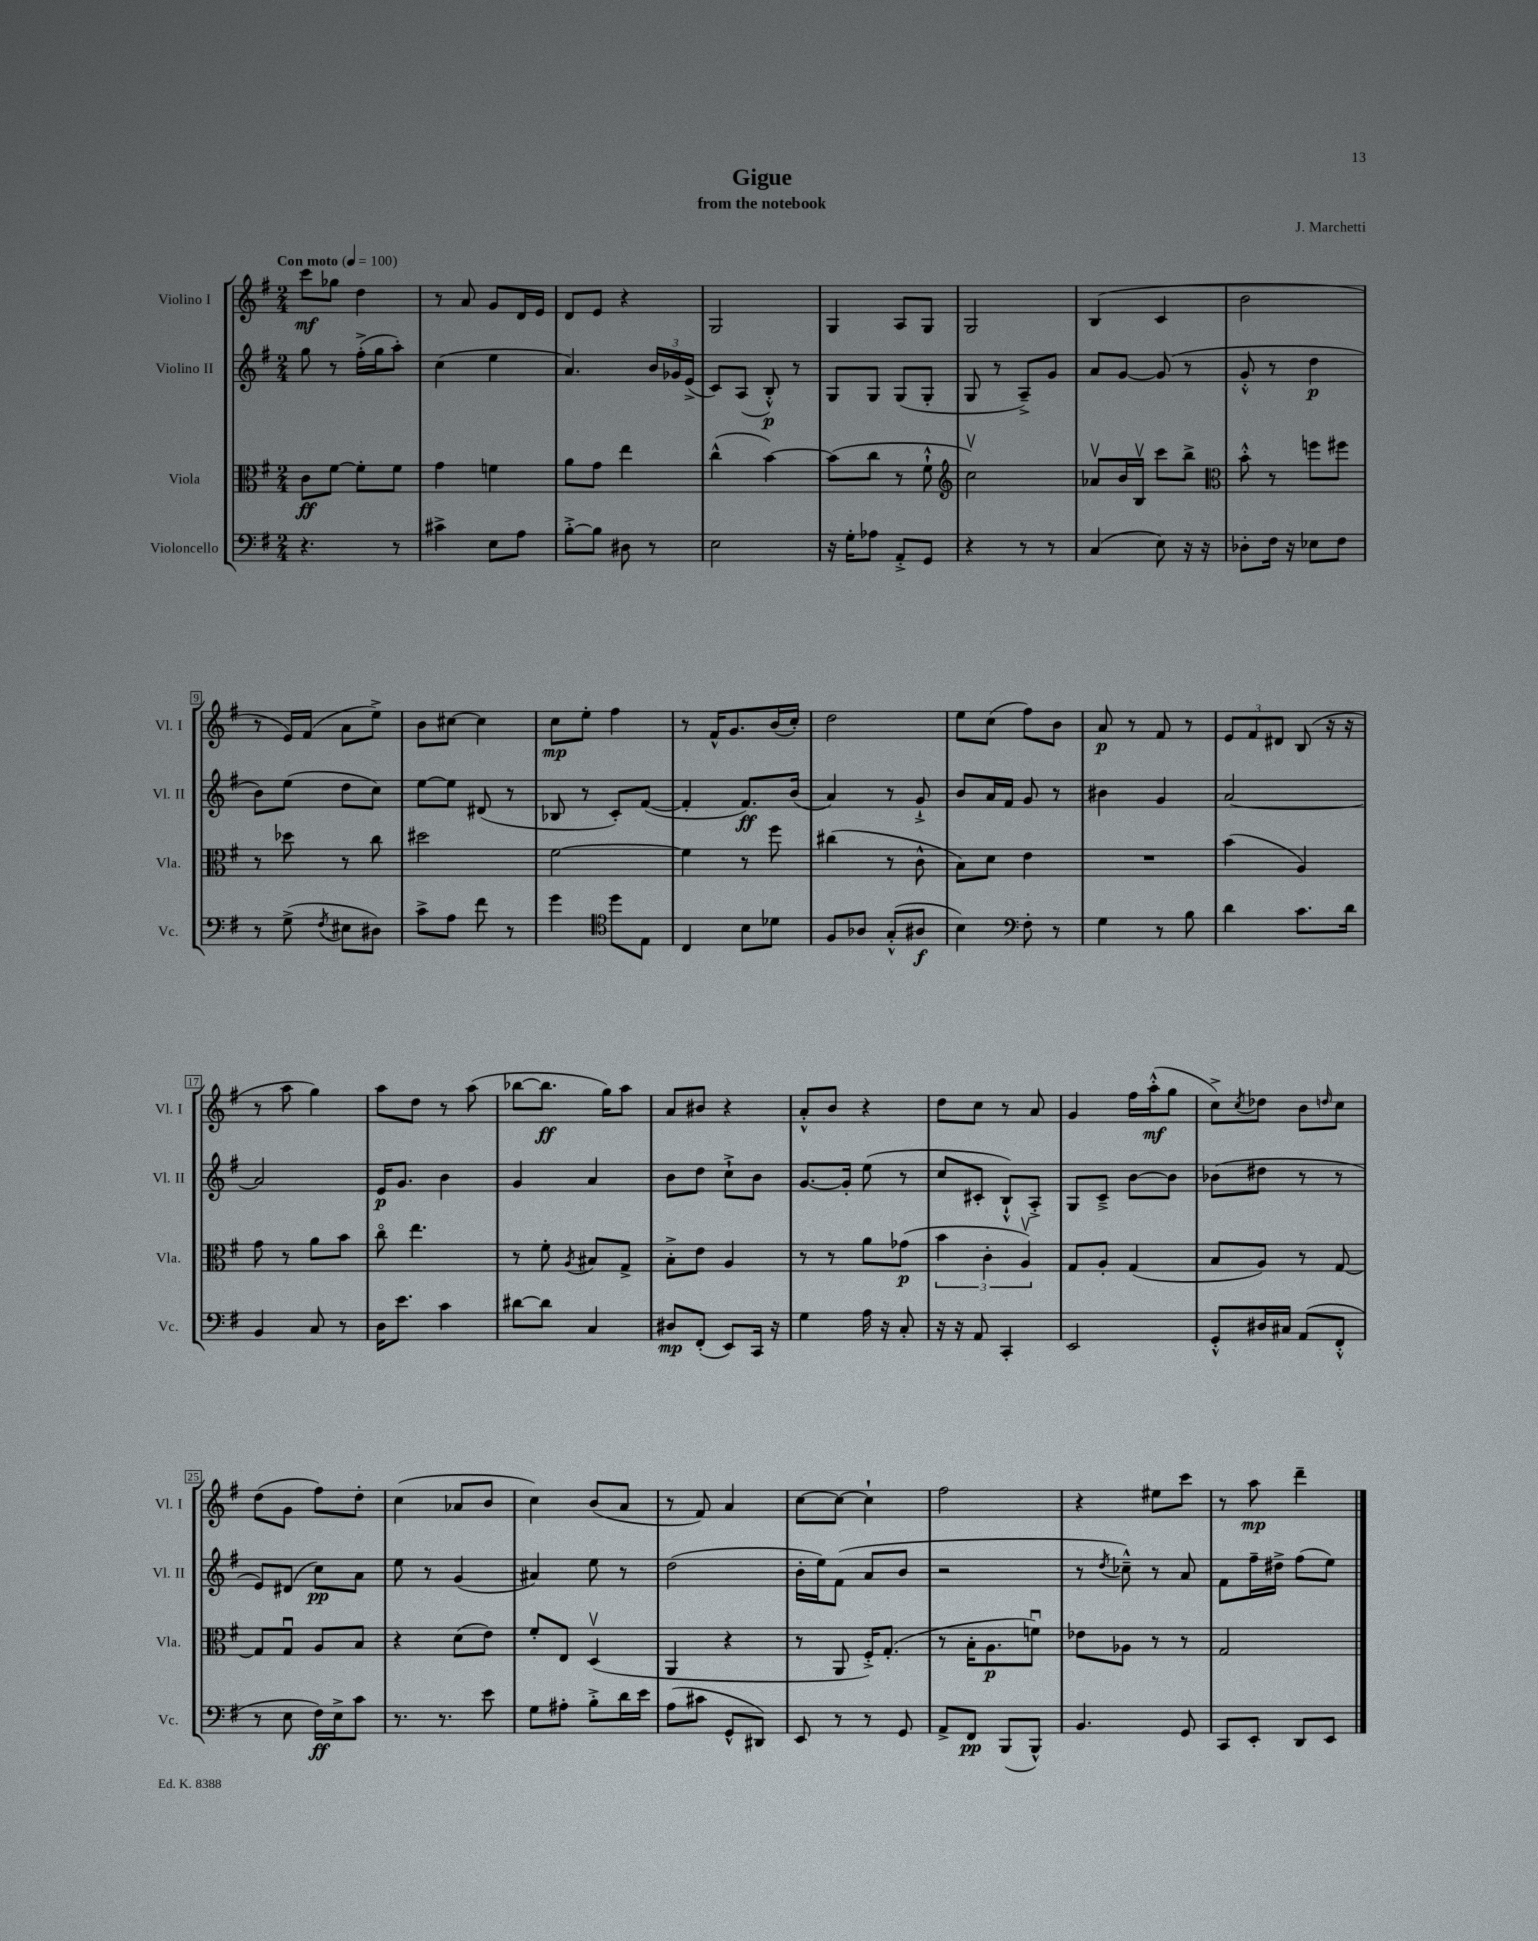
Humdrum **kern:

**kern	**kern	**kern	**kern
*staff4	*staff3	*staff2	*staff1
*clefF4	*clefC3	*clefG2	*clefG2
*k[f#]	*k[f#]	*k[f#]	*k[f#]
*M2/4	*M2/4	*M2/4	*M2/4
*MM100	*MM100	*MM100	*MM100
4.r	8c\L	8gg\	8ccc\L
.	[8f#\J	8r	8gg-\J
.	8f#'\]L	(16ff#'^\LL	4dd\
.	.	16gg\J	.
8r	8f#\J	8aa'\J)	.
=	=	=	=
4c#^\	4g\	(4cc\	8r
.	.	.	8a/
8E\L	4f\	4ee\	8g/L
8A\J	.	.	16d/L
.	.	.	16e/JJ
=	=	=	=
[8B'^\L	8a\L	4.a/)	8d/L
8B\]J	8g\J	.	8e/J
8D#\	4ee\	.	4r
8r	.	24b/LL	.
.	.	24g-/	.
.	.	(24e^/JJ	.
=	=	=	=
2E\	(4cc^^\	8c/L)	2G/
.	.	(8A/J	.
.	[4b\)	8B'^^/)	.
.	.	8r	.
=	=	=	=
16r	(8b\]L	8G/L	4G/
16G'\LK	.	.	.
8A-\J	8cc\J	8G/J	.
8AA'^/L	8r	(8G/L	8A/L
8GG/J	8f#`^^\	8G'/J	8G/J
=	=	=	=
*	*clefG2	*	*
4r	2ccv\)	8G/	2G/
.	.	8r	.
8r	.	8A~^/L)	.
8r	.	8g/J	.
=	=	=	=
(4C/	8a-v/L	8a/L	(4B/
.	16b/L	[8g/J	.
.	16Bv/JJ	.	.
8E\)	8ccc\L	(8g/]	4c/
16r	8bb^\J	8r	.
16r	.	.	.
=	=	=	=
*	*clefC3	*	*
8D-'\L	8b'^^\	8g'^^/	2b\
16F#\Jk	8r	8r	.
16r	.	.	.
8E-\L	8ff\L	4dd\	.
8F#\J	8ff#\J	.	.
=	=	=	=
8r	8r	8b\L)	8r
(8G^\	8dd-\	(8ee\J	16e/LL)
.	.	.	(16f#/JJ
8qF#/	.	.	.
8E#\L	8r	8dd\L	8a\L
8D#\J)	8cc\	8cc\J)	8ee^\J)
=	=	=	=
8c^\L	2dd#\	[8ee\L	8b\L
8A\J	.	8ee\]J	[8cc#\J
8f#\	.	(8d#/	4cc#\]
8r	.	8r	.
=	=	=	=
4g\	[2f#\	8B-/	8cc\L
.	.	8r	8ee'\J
*clefC4	*	*	*
8dd\L	.	8c'/L)	4ff#\
8E\J	.	([8f#/J	.
=	=	=	=
4C/	4f#\]	4f#'/]	8r
.	.	.	16f#^^/LK
.	.	.	8.g/
8B\L	8r	8.f#/L)	.
8d-\J	8ff#\	.	(16b/L
.	.	(16b/Jk	16cc'/JJ)
=	=	=	=
8F#/L	(4cc#\	4a/)	2dd\
8A-/J	.	.	.
(8G'^^/L	8r	8r	.
8A#/J	8c^^\	8g`^/	.
=	=	=	=
4B\)	8B\L)	8b/L	8ee\L
.	8d\J	16a/L	(8cc\J
.	.	16f#/JJ	.
*clefF4	*	*	*
8F#'\	4e\	8g/	8ff#\L)
8r	.	8r	8b\J
=	=	=	=
4G\	2r	4b#\	8a/
.	.	.	8r
8r	.	4g/	8f#/
8B\	.	.	8r
=	=	=	=
4d\	(4b\	[2a/	12e/L
.	.	.	12f#/
.	.	.	12d#/J
8.c\L	4A/)	.	(8B/
.	.	.	16r
16d\Jk	.	.	16r
=	=	=	=
4BB/	8g\	2a/]	8r
.	8r	.	8aa\
8C/	8a\L	.	4gg\)
8r	8b\J	.	.
=	=	=	=
16D\LK	8cco\	16e/LK	8aa\L
8.e\J	.	8.g/J	.
.	4.ee\	.	8dd\J
4c\	.	4b\	8r
.	.	.	(8aa\
=	=	=	=
[8d#\L	8r	4g/	[8bb-\L
8d#\]J	8f#'\	.	8.bb-\]J
.	8qA/	.	.
4C/	8B#/L	4a/	.
.	.	.	16gg\LK)
.	8G^/J	.	8aa\J
=	=	=	=
8D#/L	8B'^\L	8b\L	8a/L
(8FF#'/J	8e\J	8dd\J	8b#/J
8EE/L)	4A/	8cc`^\L	4r
16CC/Jk	.	8b\J	.
16r	.	.	.
=	=	=	=
4G\	8r	[8.g/L	8a'^^/L
.	8r	.	8b/J
.	.	16g'/]Jk	.
16A\	8a\L	(8ee\	4r
16r	.	.	.
8C'/	(8g-\J	8r	.
=	=	=	=
16r	6b\	8cc/L	8dd\L
16r	.	.	.
8AA/	.	8c#'/J	8cc\J
.	6c'\	.	.
4CC'/	.	8B`^^/L)	8r
.	6Av/)	.	.
.	.	8A'^/J	8a/
=	=	=	=
2EE/	8G/L	8G/L	4g/
.	8A'/J	8c~^/J	.
.	(4G/	[8b\L	16ff#\LL
.	.	.	(16aa'^^\J
.	.	8b\]J	8gg\J
=	=	=	=
8GG'^^/L	8B/L	(8b-\L	8cc^\L)
.	.	.	8qcc/
16D#/L	8A/J)	8dd#\J	8dd-\J
16C#/JJ	.	.	.
(8AA/L	8r	8r	8b\L
.	.	.	16qqdd/
8FF#'^^/J	[8G/	8r	8cc\J
=	=	=	=
8r	8G/]L	8e/L)	(8dd\L
8E\	8Gu/J	(8d#/J	8g\J
16F#\LL)	8A/L	8cc\L)	8ff#\L)
16E^\J	.	.	.
8c\J	8B/J	8a\J	8dd'\J
=	=	=	=
8.r	4r	8ee\	(4cc\
.	.	8r	.
8.r	.	.	.
.	(8d\L	(4g/	8a-/L
8e\	8e\J)	.	8b/J
=	=	=	=
8G\L	8f#'/L	4a#/)	4cc\)
8A#'\J	8E/J	.	.
8B'^\L	(4Dv/	8ee\	(8b/L
16d\L	.	8r	8a/J
16e\JJ	.	.	.
=	=	=	=
(8A\L	4AA/	(2dd\	8r
8c#\J	.	.	8f#/)
8GG^^/L	4r	.	4a/
8DD#/J)	.	.	.
=	=	=	=
8EE/	8r	16b'\LL	[8cc\L
.	.	16ee\J)	.
8r	8AA/	(8f#\J	8cc\_J
8r	16F#'^/LK)	8a/L	4cc`\]
.	(8.G'/J	.	.
8GG/	.	8b/J	.
=	=	=	=
8AA^/L	8r	2r	2ff#\
8FF#/J	16B'\LK	.	.
.	8.A\	.	.
(8BBB/L	.	.	.
8BBB^^/J)	8fu\J)	.	.
=	=	=	=
4.BB/	8e-\L	8r	4r
.	.	8qdd/	.
.	8A-\J	8cc-~^^\)	.
.	8r	8r	8ee#\L
8GG/	8r	8a/	8ccc\J
=	=	=	=
8CC/L	2G/	8f#\L	8r
8EE'/J	.	16ff#~\L	8aa\
.	.	16dd#^\JJ	.
8DD/L	.	(8ff#\L	4ddd~\
8EE/J	.	8ee\J)	.
==	==	==	==
*-	*-	*-	*-
